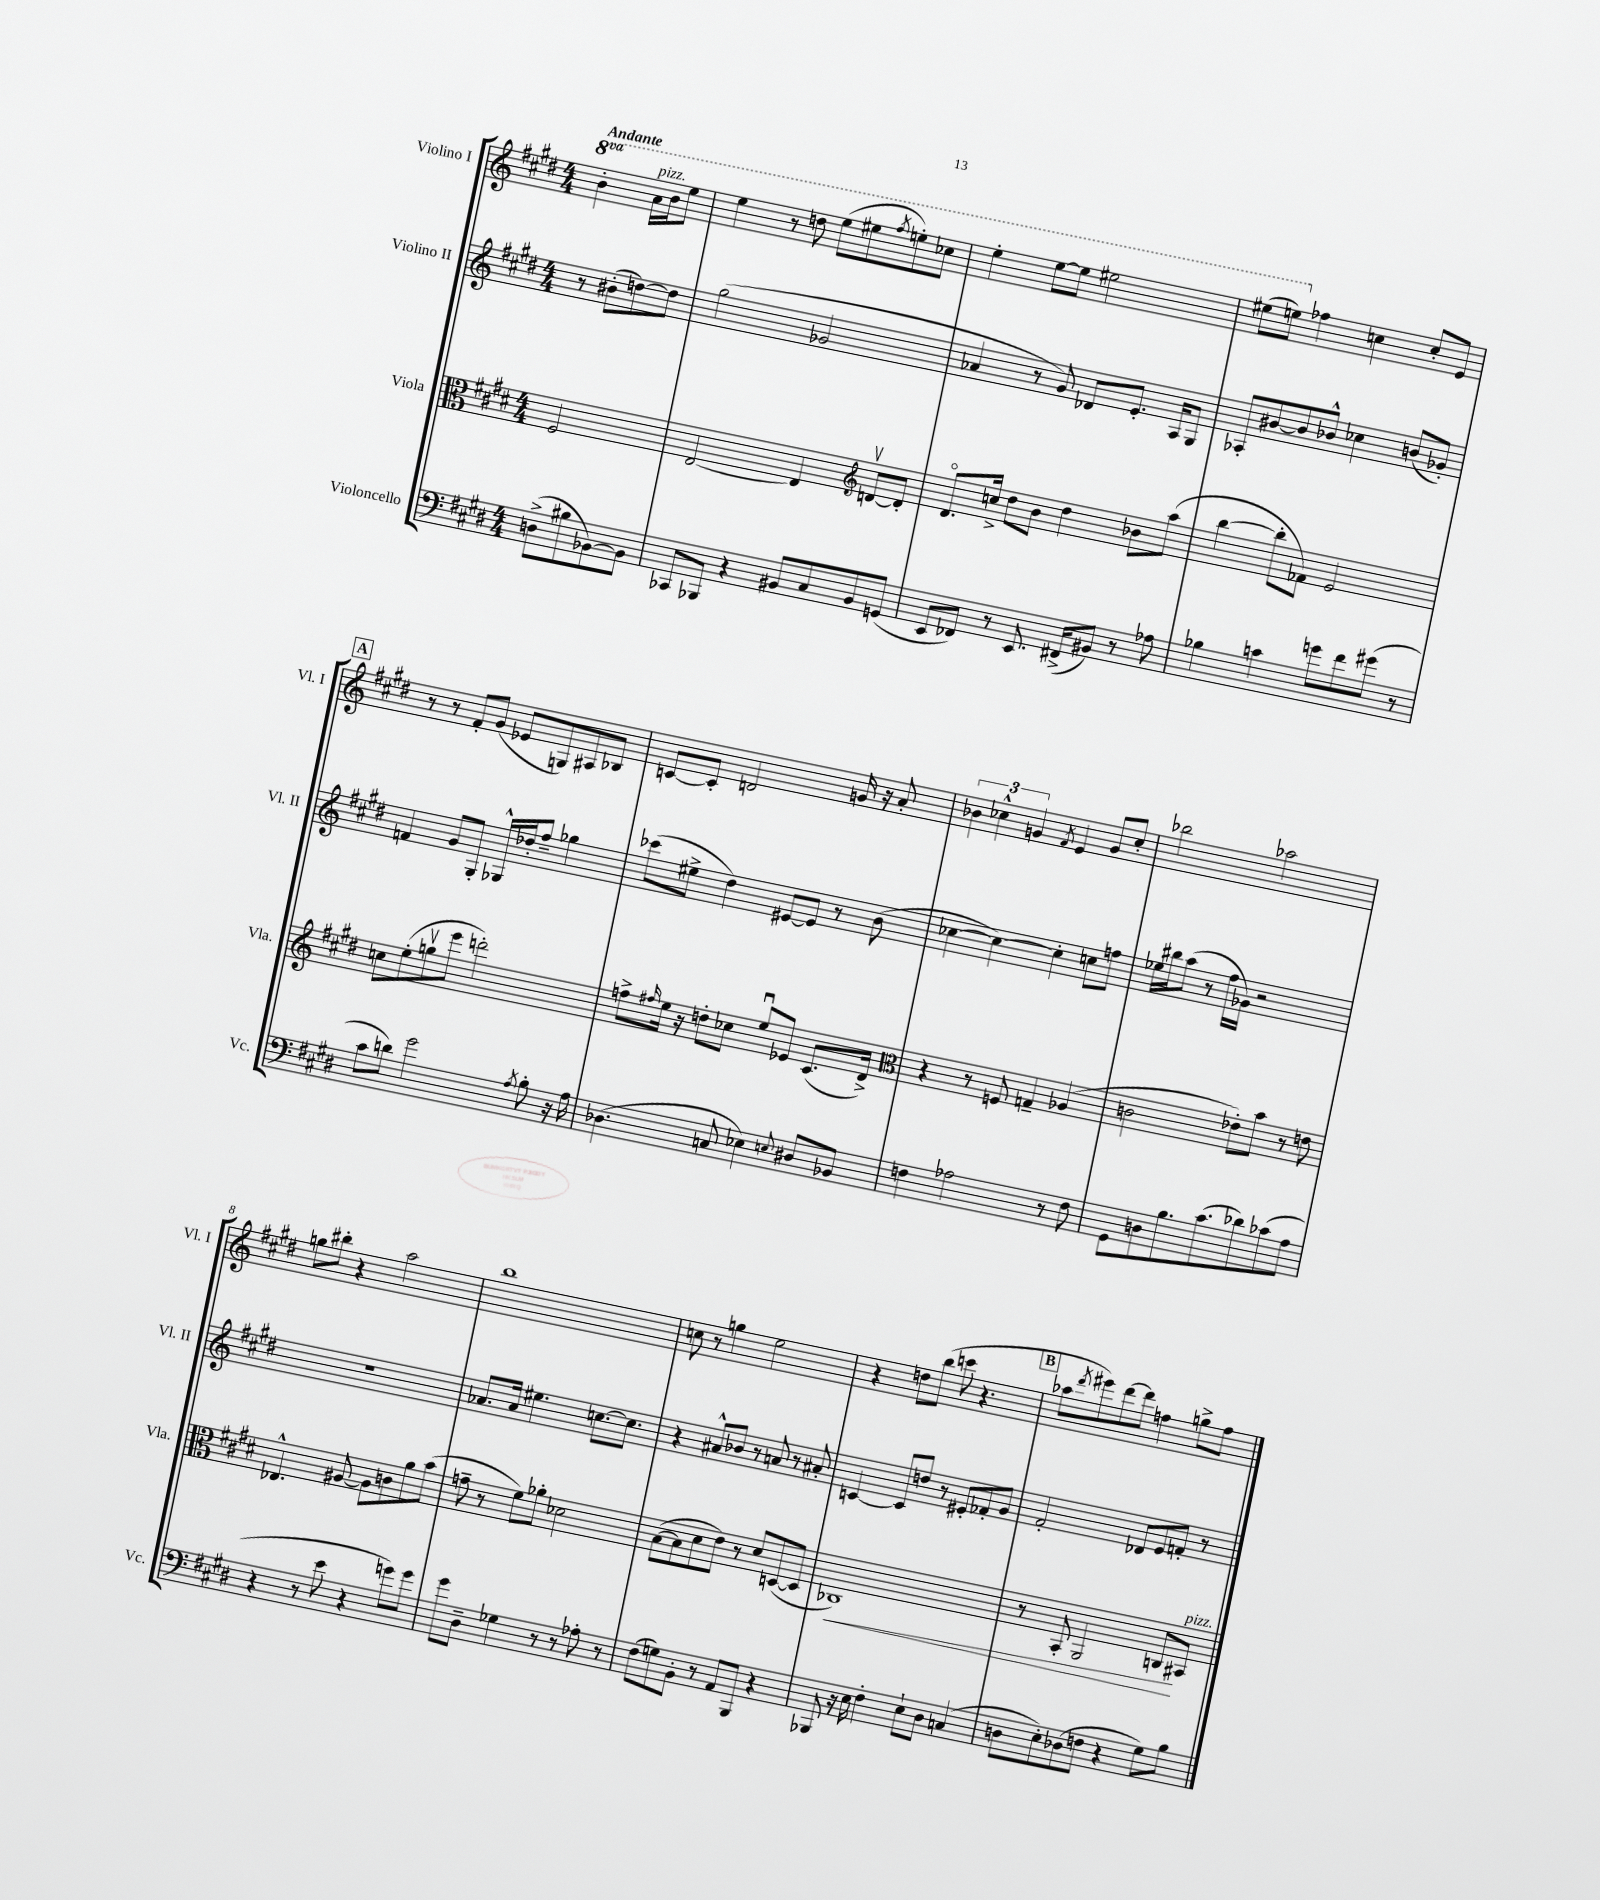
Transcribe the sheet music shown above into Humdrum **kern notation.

**kern	**kern	**kern	**kern
*staff4	*staff3	*staff2	*staff1
*clefF4	*clefC3	*clefG2	*clefG2
*k[f#c#g#d#]	*k[f#c#g#d#]	*k[f#c#g#d#]	*k[f#c#g#d#]
*M4/4	*M4/4	*M4/4	*M4/4
(8D^	2F#	8r	4bb'
8B#	.	(8b#'	.
[8BB-)	.	[8dd)	16aa
.	.	.	16bb
8BB-]	.	8dd]	8eee
=	=	=	=
8CC-	[2E	(2gg#	4eee
8BBB-	.	.	.
4r	.	.	8r
.	.	.	8ddd
8BB#	4E]	2g-	(8eee
8C#	.	.	8eee#
*	*clefG2	*	*
.	.	.	8qfff#
8BB#	[8dv	.	8eee')
(8GG	8d']	.	8ccc-
=	=	=	=
8EE	8.d#o	4a-	4eee'
8FF-)	.	.	.
.	16cc^	.	.
8r	8dd#	8r	[8eee
8.EE	8b	8g#)	8eee]
.	4dd#	8d-	2eee#
(16FF#^	.	.	.
8BB#)	.	8.e'	.
8r	8b-	.	.
.	.	16A	.
8A-	(8aa	8G#	.
=	=	=	=
4B-	[4bb	8A-'	(8eee#
.	.	[8b#	8eee)
4c	8bb']	8b#]	4ff-
.	8f-)	8b-^^	.
8g	2e	4cc-	4cc
8f#	.	.	.
(8g#	.	(8b	8cc'
8r	.	8g-')	8e
=	=	=	=
8c#	8cc	4f	8r
8d)	(8ee'	.	8r
2g#	8ggv	8g#	8f#'
.	8eee	8G#'	(8g#
.	2ddd')	16G-^^	8e-
.	.	16dd-'	.
.	.	8ff#~	8G)
8qA	.	.	.
8B'	.	4gg-	8A#
16r	.	.	8B-
16A	.	.	.
=	=	=	=
(4.D-	8ff^	(8ccc-	[8c
.	16qqff#	.	.
.	16ee	8ee#^	8c']
.	16r	.	.
.	8dd'	4dd#)	2d
8C	8cc-	.	.
4E-)	8eeu	[8e#	.
.	8e-	8e#]	.
8qqE	.	.	.
8D#	(8.c#	8r	16g
.	.	.	16r
8BB-	.	(8b	8a'
.	16d#^)	.	.
=	=	=	=
*	*clefC3	*	*
4F	4r	[4cc-	6b-
.	.	.	6cc-^^
2A-	8r	4cc-_)	.
.	.	.	6g
.	8F	.	.
.	.	.	8qf#
.	4G~	4cc-']	4e
8r	(4A-	8cc	8g
8F	.	8ff	8cc-'
=	=	=	=
8GG#	2c	16ee-	2bb-
.	.	16bb#	.
8D	.	(8aa	.
8.B	.	8r	.
.	.	16ff#	.
(8.c#	.	16g-)	.
.	8e-')	2r	2aa-
8d-)	8b	.	.
(8c-	8r	.	.
8A	8e	.	.
=	=	=	=
4r	4.E-^^	1r	8gg
.	.	.	8bb#'
8r	.	.	4r
8e	[8A#	.	.
4r	8A#]	.	2aa
.	8c	.	.
8g)	8a	.	.
8g	(8b	.	.
=	=	=	=
8g#	8g~	8.a-	1bb
8D#~	8r	.	.
.	.	16a-	.
4G-	8f#)	4.ee#	.
.	8a-'	.	.
8r	2d-	.	.
8r	.	[8.cc	.
8A-'	.	.	.
.	.	8.cc]	.
8r	.	.	.
=	=	=	=
(8F#	([8B	4r	8cc
8G)	8B]	.	8r
8BB'	8d#	8a#^^	4gg
8r	8e)	8b-	.
8AA	8r	8r	2ee
8BBB	8d#	8a	.
4r	([8D	8r	.
.	8D]	8a#'	.
=	=	=	=
8BBB-	1C-)	[4c	4r
16r	.	.	.
16E	.	.	.
4F#'	.	8c]	8dd
.	.	8dd	(8bb
8E`	.	8r	8ccc
8D#	.	8e#'	4.r
(4C	.	8f-'	.
.	.	8g#	.
=	=	=	=
8D	8r	2f#'	8aa-
.	.	.	8qddd#
8E')	8BB'	.	8eee#)
(8D-	2AA	.	[8ddd#
8F	.	.	8ddd#]
4r	.	8d-	4ff
.	.	8e	.
8G#)	8C	8f'	8gg^
8B	8BB#	8r	8ff
==	==	==	==
*-	*-	*-	*-
